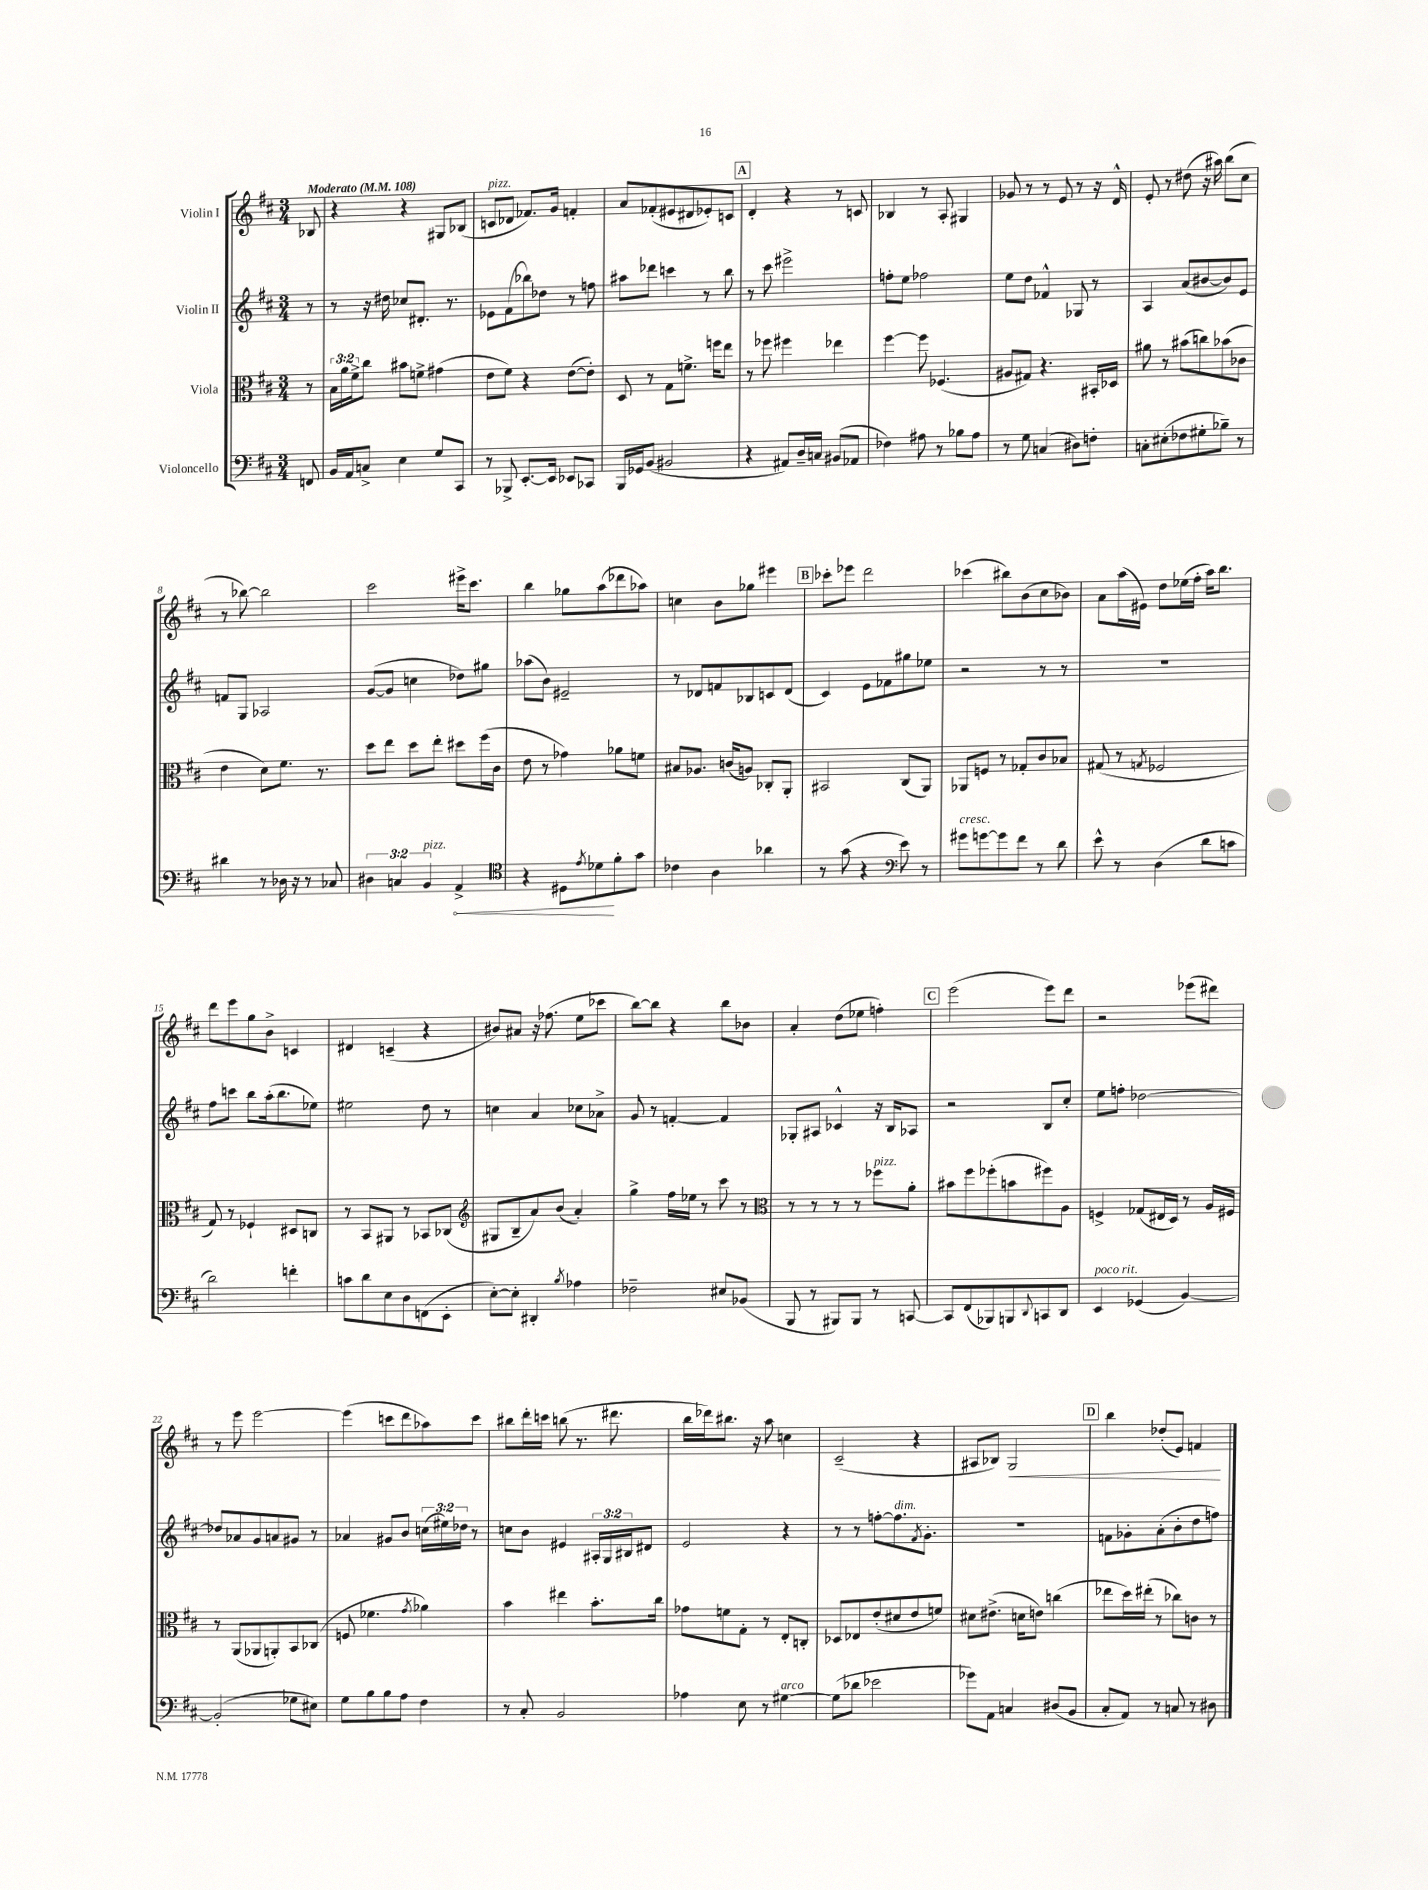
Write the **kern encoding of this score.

**kern	**dynam	**kern	**kern	**kern	**dynam
*part4	*part4	*part3	*part2	*part1	*part1
*staff4	*staff4	*staff3	*staff2	*staff1	*staff1
*I"Violoncello	*	*I"Viola	*I"Violin II	*I"Violin I	*
*clefF4	*	*clefC3	*clefG2	*clefG2	*
*k[f#c#]	*	*k[f#c#]	*k[f#c#]	*k[f#c#]	*
*M3/4	*	*M3/4	*M3/4	*M3/4	*
*MM108	*	*MM108	*MM108	*MM108	*
=	=	=	=	=	=
!	!	!	!	!LO:TX:a:B:t=Moderato	!
8FFn/	.	8r	8r	8B-X/	.
=1	=1	=1	=1	=1	=1
16BB/LL	.	24B\LL	8r	4r	.
.	.	24a\	.	.	.
16AA/J	.	.	.	.	.
.	.	24f#^\J	.	.	.
8Cn^/J	.	8cc#\J	16r	.	.
.	.	.	16dd#X\	.	.
4E\	.	8b#X\L	8cc-X/L	4r	.
.	.	8fn^\J	8.d#X'/J	.	.
8G/L	.	(4g#X\	.	8G#X/L	.
.	.	.	8.r	.	.
8CC#/J	.	.	.	(8B-X/J	.
=2	=2	=2	=2	=2	=2
!	!	!	!	!LO:TX:a:i:t=pizz.	!
8r	.	8e\L	8e-X\L	8cn/L	.
8BBB-X^/	.	8f#\J)	(8f#\	8d-X/J	.
[8.EE'/L	.	4r	8bb-X\)	8.f-X/L)	.
.	.	.	8dd-X\J	.	.
16EE/Jk]	.	.	.	16g/Jk	.
8EE-X/L	.	([8e\L	8r	4fn'/	.
8CC-X/J	.	8e'\J])	8ffn\	.	.
=3	=3	=3	=3	=3	=3
16BBB/LL	.	8D/	8aa#X\L	8a/L	.
16GG-X/J	.	.	.	.	.
(8BB/J	.	8r	8ddd-X\J	(8f-X'/	.
2BB#X/	.	8G\L	4cccn\	8e#X/	.
.	.	8.fn^\J	.	8d#X/	.
.	.	.	8r	8e-X'/)	.
.	.	16ffn\KL	.	.	.
.	.	8ee\J	8bb\	8cn/J	.
!!LO:REH:place=s1:t=A
=4	=4	=4	=4	=4	=4
4r	.	8r	8r	4d'/	.
.	.	8ff-X\	8ccc#\	.	.
8AA#X/L)	.	4ff#X\	2eee#X^\	4r	.
16D~/L	.	.	.	.	.
16Cn/JJ	.	.	.	.	.
(8BB#X/L	.	4ee-X\	.	8r	.
8AA-X/J	.	.	.	8cn/	.
=5	=5	=5	=5	=5	=5
4F-X\)	.	[4ff#\	8ffn'\L	4B-X/	.
.	.	.	8ee\J	.	.
8A#X\	.	8ff#\]	2ff-X\	8r	.
8r	.	(4.F-X/	.	8A'/	.
8B-X\L	.	.	.	4G#X/	.
8A#\J	.	.	.	.	.
=6	=6	=6	=6	=6	=6
8r	.	8A#X/L	8ee\L	8g-X/	.
8G\	.	8G#X/J)	8dd\J	8r	.
(4Cn/	.	4.r	4f-X^^/	8r	.
.	.	.	.	8e/	.
8D#X\L)	.	.	8G-X/	8r	.
8Fn'\J	.	16BB#X'/LL	8r	16r	.
.	.	16D-X/JJ	.	16d^^/	.
=7	=7	=7	=7	=7	=7
8Cn'\L	.	8a#X\	4A/	8e'/	.
(8E#X'\	.	8r	.	8r	.
8F-X\	.	(8b#X\L	(8a/L	(8dd#X\	.
8G#X'\	.	8ccn\)	[8b#X/	16r	.
.	.	.	.	16aa#X\)	.
8B-X~\J)	.	(8b-X\	8b#/])	(8bb\L	.
8r	.	8c-X\J	8e/J	8cc#\J	.
!!LO:LB:g=z
=8	=8	=8	=8	=8	=8
4d#X\	.	4e\	8fn/L	8r	.
.	.	.	8G/J	[8bb-X\)	.
8r	.	8d\L)	2A-X/	2bb-\]	.
16D-X\	.	8.f#\J	.	.	.
16r	.	.	.	.	.
8r	.	.	.	.	.
.	.	8.r	.	.	.
8C-X/	.	.	.	.	.
=9	=9	=9	=9	=9	=9
6D#X\	.	8dd\L	([8g/L	2ccc#\	.
.	.	8ee\J	8g/J]	.	.
6Cn/	.	.	.	.	.
.	.	8dd\L	4ccn\	.	.
!LO:TX:a:i:t=pizz.	!	!	!	!	!
6BB/	.	.	.	.	.
.	.	8ee'\J	.	.	.
!	!LO:HP:b	!	!	!	!
4AA^/	<	8dd#X\L	8dd-X\L)	16eee#X^\KL	.
.	.	.	.	8.ccc#\J	.
.	.	(16ff#\L	8gg#X\J	.	.
.	.	16c#\JJ	.	.	.
=10	=10	=10	=10	=10	=10
*clefC4	*	*	*	*	*
4r	.	8e\	(8aa-X\L	4bb\	.
.	.	8r	8b\J)	.	.
8D#X\L	.	4g-X\)	2e#X~/	8gg-X\L	.
8qe/	.	.	.	.	.
8d-X\	.	.	.	(8aa\	.
8f#'\	[	8a-X\L	.	8ddd-X\	.
8g\J	.	8fn\J	.	8aa-X\J)	.
=11	=11	=11	=11	=11	=11
4c-X\	.	8B#X/L	8r	4ccn\	.
.	.	8.A-X/J	8d-X/L	.	.
4A\	.	.	8fn/	8b\L	.
.	.	(16cn/KL	.	.	.
.	.	8An/J)	8B-X/	8gg-X\J	.
4a-X\	.	8C-X'/L	8cn/	4eee#X\	.
.	.	8AA'/J	(8d-/J	.	.
!!LO:REH:place=s1:t=B
=12	=12	=12	=12	=12	=12
8r	.	2BB#X/	4c#/)	8ccc-X'\L	.
(8g\	.	.	.	8eee-X\J	.
4r	.	.	8e\L	2ddd\	.
.	.	.	8f-X\	.	.
*clefF4	*	*	*	*	*
8e\)	.	(8C#/L	8gg#X\	.	.
8r	.	8AA/J)	8ee-X\J	.	.
=13	=13	=13	=13	=13	=13
!LO:TX:a:i:t=cresc.	!	!	!	!	!
8g#X\L	.	8AA-X/L	2r	(4ccc-X\	.
[8gn\	.	8Fn/J	.	.	.
8g\]	.	8r	.	8bb#X\L)	.
8f#\J	.	8G-X'/L	.	(8b\	.
8r	.	8c#/	8r	8cc#\	.
8d\	.	8B-X/J	8r	8b-X\J)	.
=14	=14	=14	=14	=14	=14
8e^^\	.	(8G#X/	2.r	8a\L	.
8r	.	8r	.	(16aa\L	.
.	.	.	.	16e#X\JJ)	.
.	.	8qGn/	.	.	.
(4D\	.	2F-X/	.	8dd\L	.
.	.	.	.	(16ee-X\L	.
.	.	.	.	16ff#'\JJ	.
8d\L	.	.	.	16aa\KL)	.
.	.	.	.	8.bb\J	.
8cn\J	.	.	.	.	.
!!LO:LB:g=z
=15	=15	=15	=15	=15	=15
2d\)	.	8G/)	8ff#\L	8ddd\L	.
.	.	8r	8cccn\J	8eee\	.
.	.	4F-X`/	8bb\L	8gg\	.
.	.	.	(16aa'\k	8b^\J	.
.	.	.	8.bb\	.	.
4fn'\	.	8D#X/L	.	4cn/	.
.	.	8Cn/J	8ee-X\J)	.	.
=16	=16	=16	=16	=16	=16
8cn\L	.	8r	2ee#X\	4d#X/	.
8d\	.	8BB/L	.	.	.
8E\	.	8AA#X/J	.	(4cn~/	.
8D\	.	8r	.	.	.
(8FFn\	.	8BB-X/L	8dd\	4r	.
8EE'\J	.	(8C-X/J	8r	.	.
=17	=17	=17	=17	=17	=17
*	*	*clefG2	*	*	*
[8E'\L)	.	8G#X/L	4ccn\	8b#X/L)	.
8E'\J]	.	8B~/	.	8a#X/J	.
4DD#X'/	.	8a/)	4a/	16r	.
.	.	.	.	(8.ff-X\	.
.	.	(8b/J	.	.	.
8qB/	.	.	.	.	.
4A-X\	.	4a'/)	8cc-X\L	8ee\L	.
.	.	.	8a-X^\J	8ccc-X\J	.
=18	=18	=18	=18	=18	=18
2F-X~\	.	4gg^\	8g/	[8bb\L)	.
.	.	.	8r	8bb\J]	.
.	.	16ff#\LL	[4fn'/	4r	.
.	.	16ee-X\JJ	.	.	.
.	.	8r	.	.	.
8E#X/L	.	8ccc#\	4f/]	8bb\L	.
(8BB-X/J	.	8r	.	8b-X\J	.
=19	=19	=19	=19	=19	=19
*	*	*clefC3	*	*	*
8BBB/	.	8r	8G-X'/L	4a'/	.
8r	.	8r	8A#X/J	.	.
8BBB#X/L)	.	8r	4c-X^^/	(8dd\L	.
8BBB#/J	.	8r	.	8ee-X\J	.
!	!	!LO:TX:a:i:t=pizz.	!	!	!
8r	.	8ff-X\L	16r	4ffn'\)	.
.	.	.	16B/KL	.	.
[8CCn/	.	8a'\J	8A-X/J	.	.
!!LO:REH:place=s1:t=C
=20	=20	=20	=20	=20	=20
8CC/L]	.	8b#X\L	2r	(2eee\	.
(8FF#/	.	8ff#\	.	.	.
8BBB-X/)	.	(8ff-X'\	.	.	.
8BBBn/	.	8bn\	.	.	.
8qqDD/	.	.	.	.	.
8CCn/	.	8ff#X\)	8B/L	8eee\L)	.
8DD/J	.	8A\J	8cc#'/J	8ddd\J	.
=21	=21	=21	=21	=21	=21
!LO:TX:a:i:t=poco rit.	!	!	!	!	!
4EE/	.	4Fn^/	8ee\L	2r	.
.	.	.	8ffn'\J	.	.
(4GG-X/	.	(8G-X/L	[2dd-X\	.	.
.	.	16E#X/L	.	.	.
.	.	16D/JJ)	.	.	.
[4BB/)	.	8r	.	(8eee-X\L	.
.	.	16A/LL	.	8ddd#X\J)	.
.	.	16F#X/JJ	.	.	.
!!LO:LB:g=z
=22	=22	=22	=22	=22	=22
(2BB'/]	.	8r	8dd-X/L]	8r	.
.	.	(8AA/L	8a-X/	8eee\	.
.	.	8AA-X/	8g/	[2eee\	.
.	.	8AAn'/)	8an/	.	.
8G-X\L	.	8BB/	8g#X/J	.	.
8E#X\J)	.	(8C-X/J	8r	.	.
=23	=23	=23	=23	=23	=23
8G\L	.	8Fn/	4a-X/	(4eee\]	.
8B\	.	4.f-X\	.	.	.
8B\	.	.	8g#X/L	8cccn\L	.
8A\J	.	.	8b/J	8ddd\	.
.	.	8qg/	.	.	.
4F#\	.	4a-X\)	(24ccn\LL	8aa-X\)	.
.	.	.	24ee#X\)	.	.
.	.	.	24dd-X\JJ	.	.
.	.	.	8r	8ccc\J	.
=24	=24	=24	=24	=24	=24
8r	.	4b\	8ccn\L	8bb#X\L	.
8C#'/	.	.	8b\J	16ddd'\L	.
.	.	.	.	16cccn\JJ	.
2BB/	.	4ee#X\	4e#X/	(8bbn\	.
.	.	.	.	8.r	.
.	.	8.b'\L	24A#X'/LL	.	.
.	.	.	24G/	.	.
.	.	.	.	8.ddd#X\	.
.	.	.	24B#X/J	.	.
.	.	.	8d#X/J	.	.
.	.	16cc#\Jk	.	.	.
=25	=25	=25	=25	=25	=25
4A-X\	.	8g-X\L	2e/	16bb\LL	.
.	.	.	.	16ddd-X\J)	.
.	.	8fn\	.	8.bb#X\J	.
8E\	.	8G'\J	.	.	.
.	.	.	.	16r	.
8r	.	8r	.	8aa\	.
!LO:TX:a:i:t=arco	!	!	!	!	!
[4G#X\	.	8E'/L	4r	4ccn\	.
.	.	8Cn'/J	.	.	.
=26	=26	=26	=26	=26	=26
(8G#\L]	.	8D-X/L	8r	(2c#~/	.
8d-X\J	.	8E-X/	8r	.	.
2e-X\	.	(8e'/	[8ffn'\L	.	.
!	!	!	!LO:TX:a:i:t=dim.	!	!
.	.	8d#X/	8.ff\]	.	.
.	.	8e/	.	4r	.
.	.	.	8qf#/	.	.
.	.	.	8.g'\J	.	.
.	.	8fn/J)	.	.	.
=27	=27	=27	=27	=27	=27
8g-X\L)	.	8d#X\L	2.r	8A#X/L	.
8AA\J	.	(8.e#X^\J	.	8B-X/J)	.
!	!	!	!	!	!LO:HP:b
4Cn/	.	.	.	2G/	<
.	.	16dn\KL	.	.	.
.	.	8en\J)	.	.	.
(8D#X/L	.	(4ccn\	.	.	.
8BB/J	.	.	.	.	.
!!LO:REH:place=s1:t=D
=28	=28	=28	=28	=28	=28
8C#'/L	.	8ee-X\L	8fn\L	4bb\	.
8AA/J)	.	16dd\L)	8g-X'\	.	.
.	.	(16ee#X'\JJ	.	.	.
8r	.	8r	(8a'\	(8dd-X'/L	.
8Cn/	.	8cc-X\L)	8b'\	8e/J)	.
8r	.	8cn\J	8dd\	4fn/	.
8D#X\	.	8r	8ffn\J)	.	.
.	.	.	.	.	[
==	==	==	==	==	==
*-	*-	*-	*-	*-	*-
